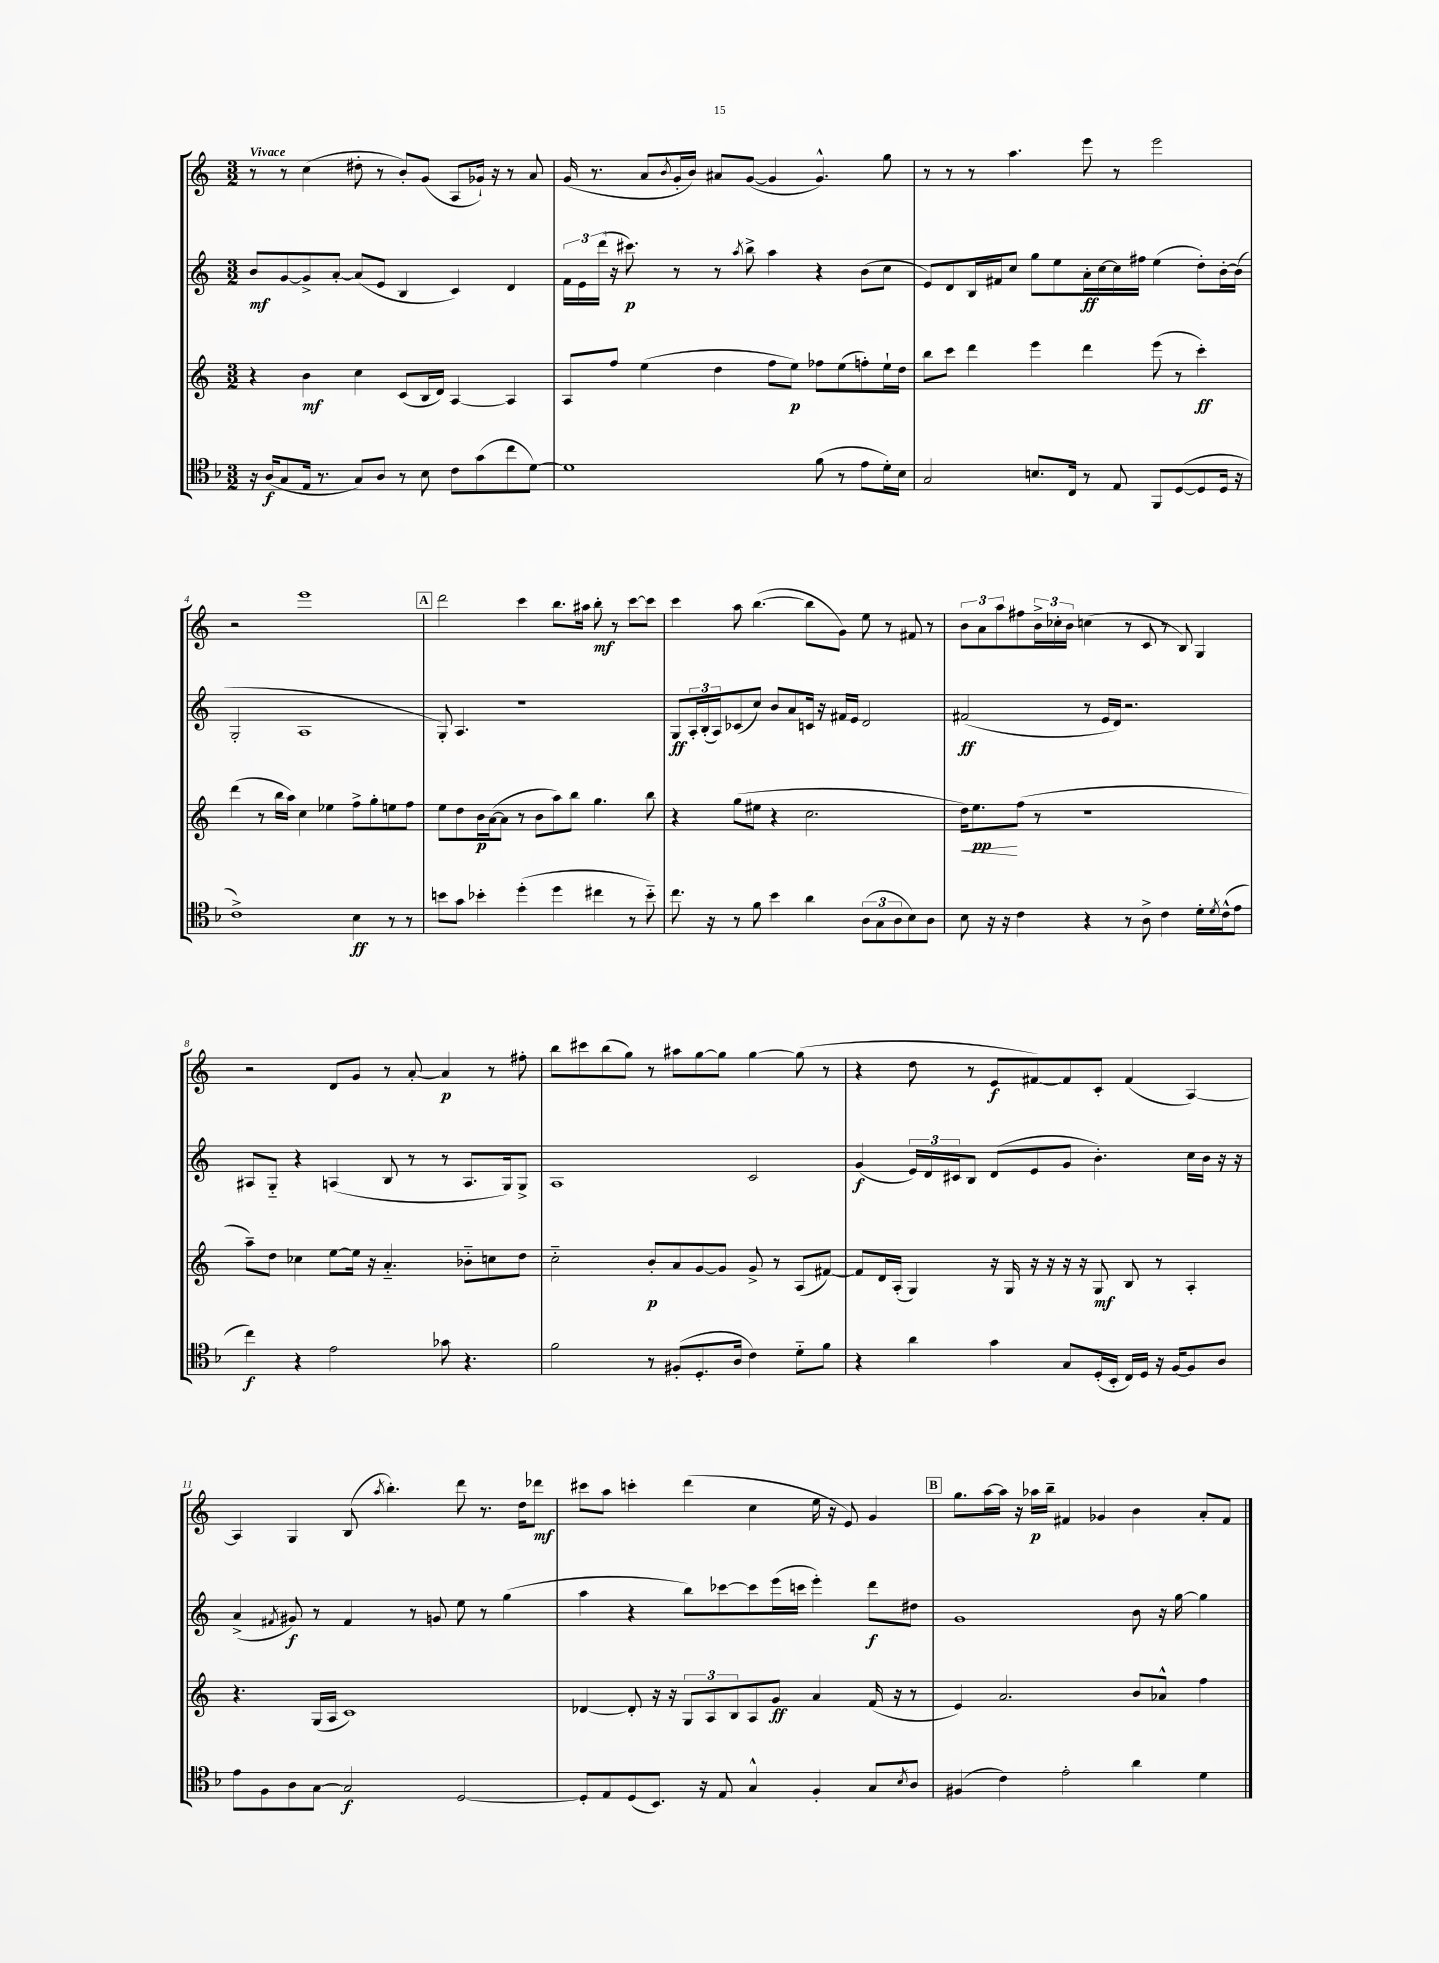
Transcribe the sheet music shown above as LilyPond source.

<<
\new StaffGroup <<
\new Staff = "s0" {
    \clef treble \key c \major \numericTimeSignature \time 3/2 \tempo "Vivace"
    r8 r8 c''4( dis''8-. r8 b'8-.) g'8( a8 ges'16-!) r16 r8 a'8 |
    g'16( r8. a'8 \acciaccatura { b'8 } g'16-. b'16) ais'8 g'8~( g'4 g'4.-^) g''8 |
    r8 r8 r8 a''4. e'''8 r8 e'''2 |
    r2 e'''1 |
    \mark \markup { \box "A" } d'''2 c'''4 b''8. ais''16 b''8-.\mf r8 c'''8~ c'''8 |
    c'''4 a''8 b''4.~( b''8 g'8) e''8 r8 fis'8 r8 |
    \tuplet 3/2 { b'8 a'8 a''8 } fis''8 \tuplet 3/2 { b'16-> ces''16-. b'16 } c''4( r8 c'8 r8 b8) g4 |
    r2 d'8 g'8 r8 a'8~-. a'4\p r8 fis''8-. |
    b''8 cis'''8 b''8( g''8) r8 ais''8 g''8~ g''8 g''4~ g''8( r8 |
    r4 d''8 r8 e'8\f fis'8~) fis'8 c'8-. fis'4( a4~) |
    a4 g4 b8( \acciaccatura { a''8 } b''4.-.) d'''8 r8. d''16 des'''8\mf |
    cis'''8 a''8 c'''4-. d'''4( c''4 e''16 r16 e'8) g'4 |
    \mark \markup { \box "B" } g''8. a''16~ a''16 r16 aes''16\p b''16-- fis'4 ges'4 b'4 a'8-. fis'8 \bar "|." |
}
\new Staff = "s1" {
    \clef treble \key c \major \numericTimeSignature \time 3/2
    b'8\mf g'8~ g'8-> a'8~-. a'8( e'8 b4 c'4) d'4 |
    \tuplet 3/2 { f'16 e'16 d'''16( } r16 cis'''8.\p) r8 r8 \acciaccatura { a''8 } b''8-> a''4 r4 b'8( c''8 |
    e'8) d'8 b16 fis'16 c''8 g''8 e''8 a'16-.\ff c''16~ c''16 fis''16 e''4( d''8-.) b'16~-. b'16( |
    g2-. a1 |
    \mark \markup { \box "A" } g8-.) a4. r1 |
    g8\ff \tuplet 3/2 { a16-. b16-.( a16) } ces'8( c''8) b'8 a'8 c'16 r16 fis'16 e'16 d'2 |
    fis'2\ff( r8 e'16 d'16) r2. |
    ais8 g8-_ r4 a4( b8 r8 r8 a8. g16) g8-> |
    a1 c'2 |
    g'4\f( \tuplet 3/2 { e'16) d'16 cis'16 } b8 d'8( e'8 g'8 b'4.-.) c''16 b'16 r16 r16 |
    a'4->( \acciaccatura { fis'8 } gis'8\f) r8 fis'4 r8 g'8 e''8 r8 g''4( |
    a''4 r4 b''8) ces'''8~ ces'''8 e'''16( c'''16 e'''4-.) d'''8\f dis''8 |
    \mark \markup { \box "B" } g'1 b'8 r16 g''16~ g''4 \bar "|." |
}
\new Staff = "s2" {
    \clef treble \key c \major \numericTimeSignature \time 3/2
    r4 b'4\mf c''4 c'8( b16 d'16) a4~ a4 |
    a8 f''8 e''4( d''4 f''8 e''8\p) fes''8 e''8( f''8-.) e''16-! d''16 |
    b''8 c'''8 d'''4 e'''4 d'''4 e'''8( r8 c'''4-.\ff) |
    d'''4( r8 b''16 a''16) c''4 ees''4 f''8-> g''8-. e''8 f''8 |
    \mark \markup { \box "A" } e''8 d''8 b'16\p a'16~( a'8 r8 b'8 a''8) b''8 g''4. b''8 |
    r4 g''8( eis''8 r4 c''2. |
    d''16\<) e''8.\pp\! f''8( r8 r1 |
    a''8--) d''8 ces''4 e''8~ e''16 r16 a'4.-_ bes'8-_ c''8 d''8 |
    c''2-_ b'8-.\p a'8 g'8~ g'8 g'8-> r8 a8( fis'8~) |
    fis'8 d'16 a16-.( g4) r16 g16 r16 r16 r16 r16 g8\mf b8 r8 a4-. |
    r4. g16( a16 c'1) |
    des'4~ des'8-. r16 r16 \tuplet 3/2 { g8 a8 b8 } a8 g'8\ff a'4 f'16( r16 r8 |
    \mark \markup { \box "B" } e'4) a'2. b'8 aes'8-^ f''4 \bar "|." |
}
\new Staff = "s3" {
    \clef tenor \key f \major \numericTimeSignature \time 3/2
    r16 a16\f( g8 e16 r8. g8) a8 r8 bes8 c'8 g'8( c''8 d'8~) |
    d'1 f'8( r8 e'8 d'16-.) bes16 |
    g2 b8. c16 r8 e8 f,8 d8~( d8 d16 r16 |
    c'1->) bes4\ff r8 r8 |
    \mark \markup { \box "A" } b'8 g'8 bes'4-. d''4-.( d''4 cis''4 r8 bes'8-_) |
    c''8. r16 r8 f'8 bes'4 a'4 \tuplet 3/2 { a8( g8 a8 } bes8) a8 |
    bes8 r16 r16 c'4 r4 r8 a8-> c'4 d'16-. \acciaccatura { d'8 } c'16-^( e'8 |
    c''4\f) r4 e'2 ges'8 r4. |
    f'2 r8 fis8-.( d8.-. a16 c'4) d'8-_ f'8 |
    r4 a'4 g'4 g8 d16-.( bes,16-. c16) d16 r16 f16~ f8 a8 |
    e'8 f8 a8 g8~ g2\f d2~ |
    d8-. e8 d8( bes,8.) r16 e8 g4-^ f4-. g8 \acciaccatura { bes8 } a8 |
    \mark \markup { \box "B" } fis4( c'4) e'2-. a'4 d'4 \bar "|." |
}
>>
>>
